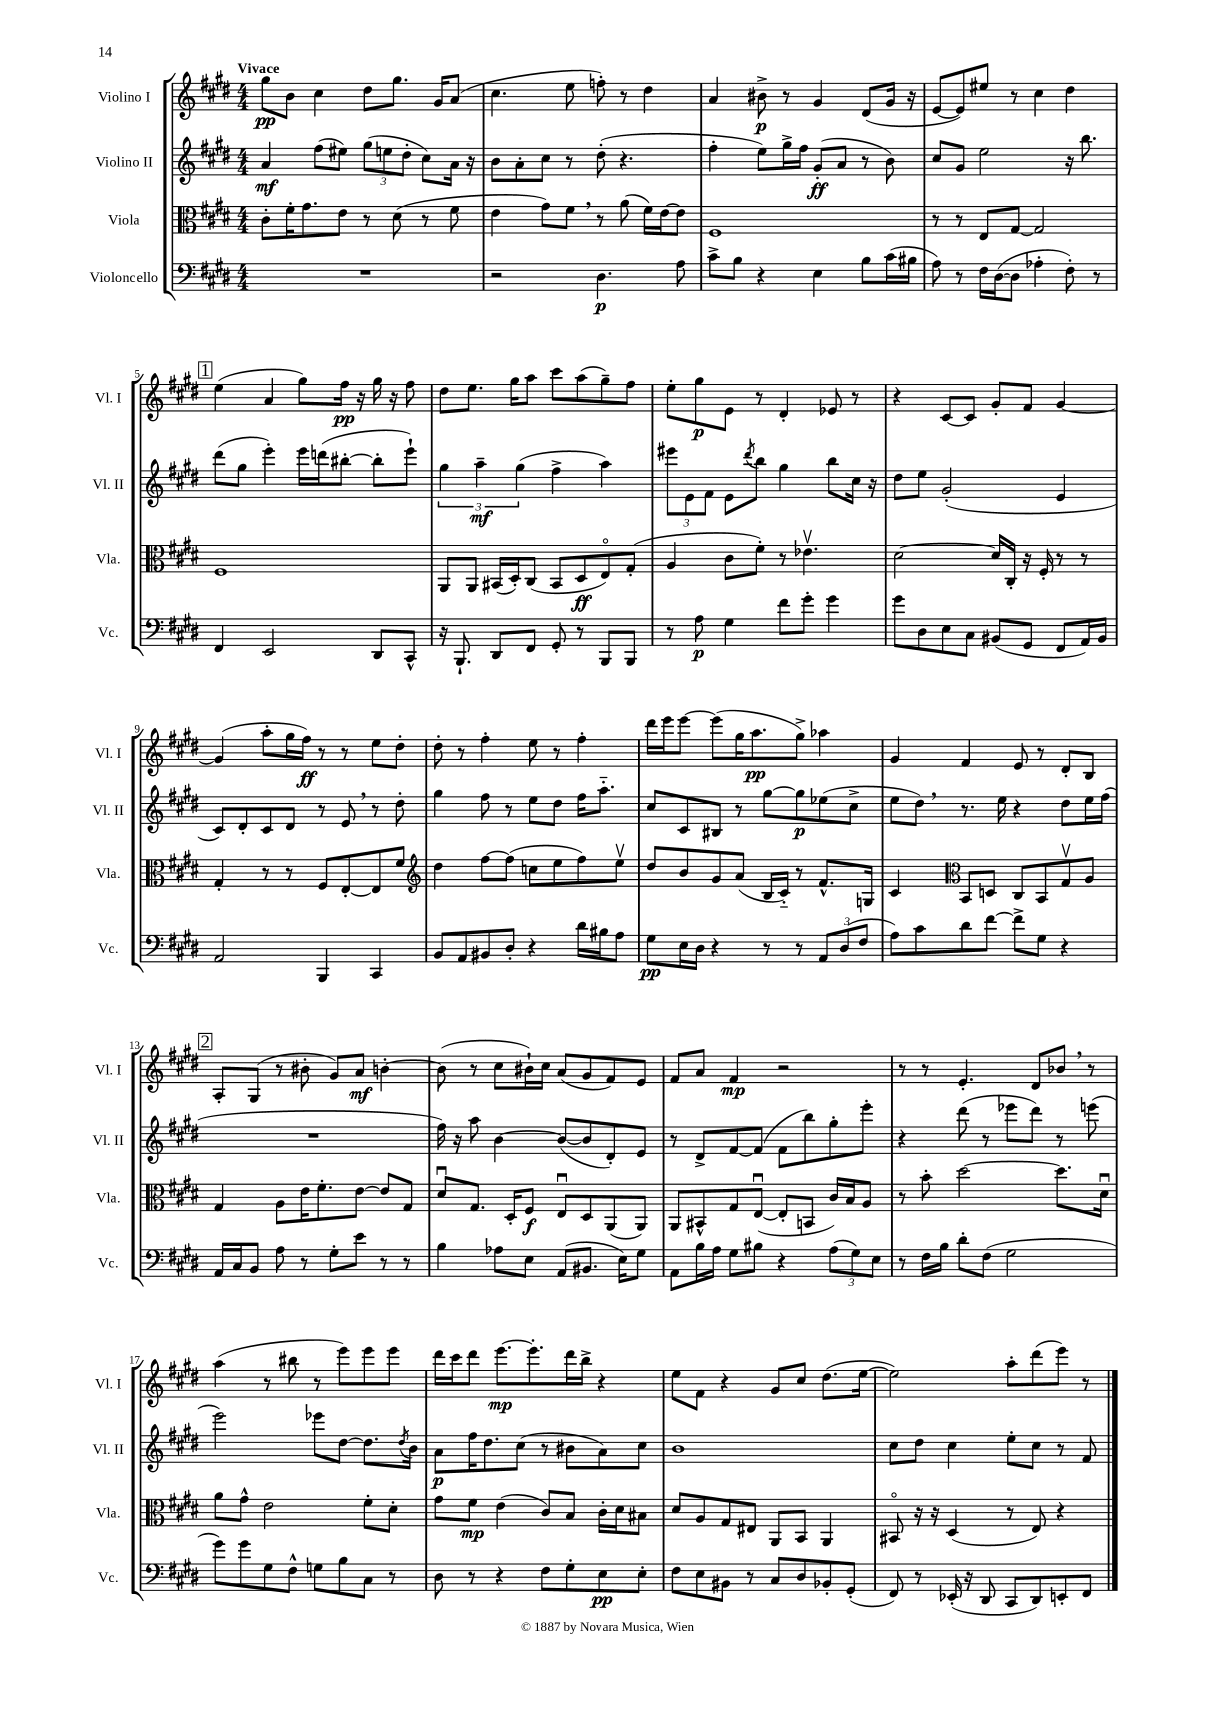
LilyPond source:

<<
\new StaffGroup <<
\new Staff = "s0" \with { instrumentName = "Violino I" shortInstrumentName = "Vl. I" } {
    \clef treble \key e \major \numericTimeSignature \time 4/4 \tempo "Vivace"
    gis''8\pp b'8 cis''4 dis''8 gis''8. gis'16 a'8( |
    cis''4. e''8 f''8-.) r8 dis''4 |
    a'4 bis'8->\p r8 gis'4 dis'8( gis'16 r16 |
    e'8~ e'8) eis''8 r8 cis''4 dis''4 |
    \mark \markup { \box "1" } e''4( a'4 gis''8) fis''16\pp r16 gis''16 r16 fis''8 |
    dis''8 e''8. gis''16 a''8 cis'''8 a''8( gis''8--) fis''8 |
    e''8-. gis''8\p e'8 r8 dis'4-. ees'8 r8 |
    r4 cis'8~ cis'8 gis'8-. fis'8 gis'4~ |
    gis'4( a''8-. gis''16 fis''16\ff) r8 r8 e''8 dis''8-. |
    dis''8-. r8 fis''4-. e''8 r8 fis''4-. |
    dis'''16 e'''16 e'''8~ e'''8( gis''16 a''8.\pp gis''8->) aes''4 |
    gis'4 fis'4 e'8 r8 dis'8-. b8 |
    \mark \markup { \box "2" } a8-. gis8( r8 bis'8-. gis'8) a'8\mf b'4~-. |
    b'8( r8 cis''8 bis'16-!) cis''16 a'8( gis'8 fis'8) e'8 |
    fis'8 a'8 fis'4\mp r2 |
    r8 r8 e'4.-. dis'8 bes'8 \breathe r8 |
    a''4( r8 bis''8 r8 e'''8) e'''8 e'''8 |
    dis'''16 cis'''16 dis'''8 e'''8.~\mp e'''8.-. dis'''16 b''16-> r4 |
    e''8 fis'8 r4 gis'8 cis''8 dis''8.( e''16~ |
    e''2) a''8-. dis'''8( e'''8) r8 \bar "|." |
}
\new Staff = "s1" \with { instrumentName = "Violino II" shortInstrumentName = "Vl. II" } {
    \clef treble \key e \major \numericTimeSignature \time 4/4
    a'4\mf fis''8( eis''8) \tuplet 3/2 { gis''8( e''8 dis''8-. } cis''8) a'16 r16 |
    b'8 a'8-. cis''8 r8 dis''8-.( r4. |
    fis''4-. e''8) gis''16-> fis''16 gis'8-.\ff( a'8 r8 b'8) |
    cis''8 gis'8 e''2 r16 b''8. |
    \mark \markup { \box "1" } dis'''8( gis''8 e'''4-.) e'''16 d'''16( bis''8~-. bis''8-. e'''8-!) |
    \tuplet 3/2 { gis''4 a''4--\mf gis''4( } fis''4-> a''4) |
    \tuplet 3/2 { eis'''8 e'8 fis'8 } e'8 \acciaccatura { dis'''8 } b''8 gis''4 b''8 cis''16 r16 |
    dis''8 e''8 gis'2-.( e'4 |
    cis'8) dis'8-. cis'8 dis'8 r8 e'8 \breathe r8 dis''8-. |
    gis''4 fis''8 r8 e''8 dis''8 fis''16 a''8.-_ |
    cis''8 cis'8 bis8 r8 gis''8~ gis''8\p ees''8( cis''8-> |
    e''8 dis''8) \breathe r8. e''16 r4 dis''8 e''16 fis''16( |
    \mark \markup { \box "2" } R1 |
    fis''16) r16 a''8 b'4~ b'8~( b'8 dis'8-.) e'8 |
    r8 dis'8-> fis'8~ fis'8( fis'8 b''8) gis''8-. e'''8-. |
    r4 dis'''8( r8 ees'''8 dis'''8) r8 e'''8( |
    e'''2) ees'''8 dis''8~ dis''8. \acciaccatura { dis''8 } b'16 |
    a'8\p fis''16 dis''8. cis''8( r8 bis'8 a'8) cis''8 |
    b'1 |
    cis''8 dis''8 cis''4 e''8-. cis''8 r8 fis'8 \bar "|." |
}
\new Staff = "s2" \with { instrumentName = "Viola" shortInstrumentName = "Vla." } {
    \clef alto \key e \major \numericTimeSignature \time 4/4
    cis'8-. fis'16-. gis'8. e'8 r8 dis'8( r8 fis'8 |
    e'4 gis'8) fis'8 \breathe r8 a'8( fis'16) e'16~ e'8 |
    fis1 |
    r8 r8 e8 gis8~ gis2 |
    \mark \markup { \box "1" } fis1 |
    a,8 a,8 bis,16( dis16-.) cis8( bis,8 dis8\ff e8\flageolet) gis8-.( |
    a4 cis'8 fis'8-.) r8 ees'4.\upbow |
    dis'2~ dis'16 cis16-. r16 fis16-. r8 r8 |
    gis4-. r8 r8 fis8 e8~-. e8 fis'8 |
    \clef treble dis''4 fis''8~ fis''8( c''8 e''8 fis''8) e''8\upbow |
    dis''8 b'8 gis'8 a'8( b16 cis'16-_) r8 fis'8.-^ g16 |
    cis'4 \clef alto b,8 d8 cis8 b,8 gis8\upbow a8 |
    \mark \markup { \box "2" } gis4 a8 e'16 fis'8.-. e'8~ e'8 gis8 |
    dis'8\downbow gis8. dis16-. fis8\f e8\downbow dis8 a,8( a,8) |
    a,8 bis,8-^ gis8 e8~\downbow( e8-. b,8 cis'16) b16 a8 |
    r8 b'8-. dis''2~ dis''8. dis'16\downbow |
    a'8 gis'8-^ e'2 fis'8-. dis'8-. |
    gis'8 fis'8\mp e'4( cis'8) b8 cis'16-. dis'16 bis8 |
    dis'8 a8 gis8 eis8 a,8 b,8 a,4 |
    bis,8\flageolet r16 r16 dis4( r8 e8) r4 \bar "|." |
}
\new Staff = "s3" \with { instrumentName = "Violoncello" shortInstrumentName = "Vc." } {
    \clef bass \key e \major \numericTimeSignature \time 4/4
    R1 |
    r2 dis4.\p a8 |
    cis'8-> b8 r4 e4 b8 cis'16( bis16 |
    a8) r8 fis16 dis16~( dis8 aes4-. fis8-.) r8 |
    \mark \markup { \box "1" } fis,4 e,2 dis,8 cis,8-^ |
    r16 b,,8.-! dis,8 fis,8 gis,8-. r8 b,,8 b,,8 |
    r8 a8\p gis4 fis'8 gis'8-. gis'4 |
    gis'8 dis8 e8 cis8 bis,8( gis,8 fis,8 a,16) bis,16 |
    a,2 b,,4 cis,4 |
    b,8 a,8 bis,8 dis8-. r4 dis'16 bis16 a8 |
    gis8\pp e16 dis16 r4 r8 r8 \tuplet 3/2 { a,8 dis8( fis8 } |
    a8) cis'8 dis'8 fis'8~ fis'8-> gis8 r4 |
    \mark \markup { \box "2" } a,16 cis16 b,8 a8 r8 gis8-. e'8 r8 r8 |
    b4 aes8 e8 a,8( bis,8. e16) gis8 |
    a,8 b16 a16 gis8 bis8 r4 \tuplet 3/2 { a8( gis8) e8 } |
    r8 fis16 b16 dis'8-. fis8( gis2 |
    gis'8) gis'8 gis8 fis8-^ g8 b8 cis8 r8 |
    dis8 r8 r4 fis8 gis8-. e8\pp e8-. |
    fis8 e8 bis,8 r8 cis8 dis8 bes,8-. gis,8-.( |
    fis,8) r8 ees,16-.( r16 dis,8 cis,8 dis,8) e,8-. fis,8 \bar "|." |
}
>>
>>
